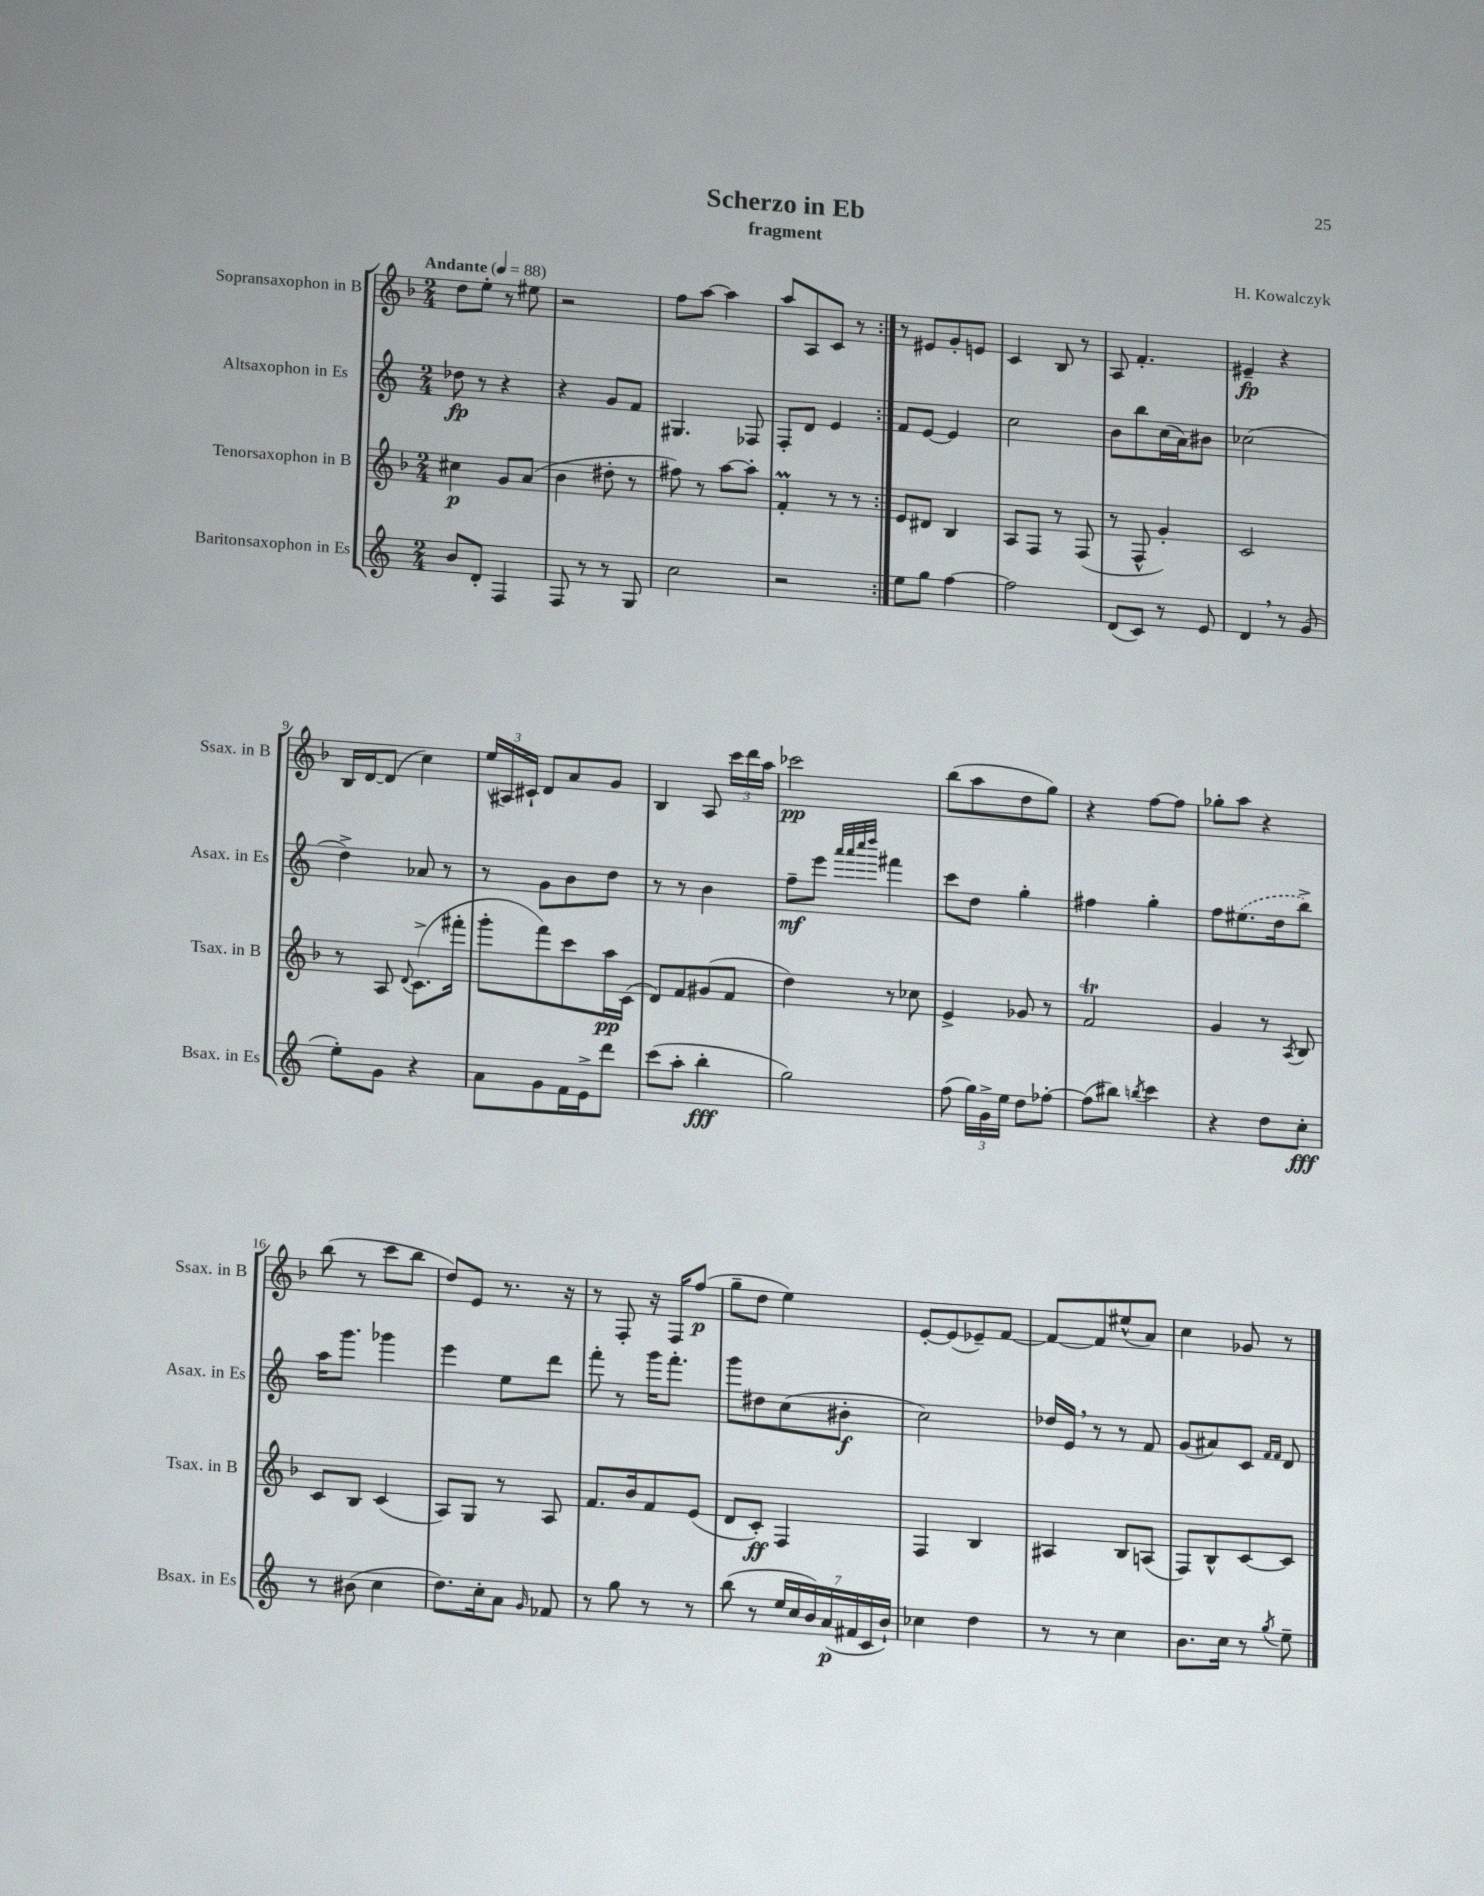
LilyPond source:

\header { title = "Scherzo in Eb" composer = "H. Kowalczyk" subtitle = "fragment" }
<<
\new StaffGroup <<
\new Staff = "s0" \with { instrumentName = "Sopransaxophon in B" shortInstrumentName = "Ssax. in B" } {
    \clef treble \key f \major \numericTimeSignature \time 2/4 \tempo "Andante" 4 = 88
    \autoBeamOff \repeat volta 2 { d''8[ e''8]-. r8 eis''8 |
    r2 |
    f''8[ a''8]~ a''4 |
    a''8[ a8 c'8] r8 | }
    r8 eis'8[ g'8-. e'8] |
    c'4 bes8 r8 |
    a8 f'4.-. |
    eis'4--\fp r4 |
    bes16[ d'16~ d'8]( c''4) |
    \tuplet 3/2 { e''16[( ais16) cis'16]-! } d'8[ a'8 g'8] |
    bes4 a8 \tuplet 3/2 { c'''16[ d'''16 a''16] } |
    ces'''2\pp |
    bes''8[( a''8 d''8 g''8]) |
    r4 f''8[~ f''8] |
    ges''8[-. a''8] r4 |
    bes''8( r8 c'''8[ bes''8] |
    d''8[) e'8] r8. r16 |
    r8 f8-. r16 f16[ f''8]\p( |
    g''8[-- d''8] e''4) |
    e'8[~-. e'8( ees'8--) f'8]~ |
    f'8[~ f'8 eis''8-^( a'8]) |
    c''4 ges'8 r8 \bar "|." |
}
\new Staff = "s1" \with { instrumentName = "Altsaxophon in Es" shortInstrumentName = "Asax. in Es" } {
    \clef treble \key c \major \numericTimeSignature \time 2/4
    \autoBeamOff \repeat volta 2 { des''8\fp r8 r4 |
    r4 g'8[ f'8] |
    gis4. fes8 |
    f8[-. d'8] e'4 | }
    f'8[ e'8]~ e'4 |
    c''2 |
    b'8[ b''8 c''16( a'16) bis'8] |
    ces''2( |
    d''4->) aes'8 r8 |
    r8 g'8[ b'8 d''8] |
    r8 r8 b'4 |
    f''8[--\mf e'''8] \grace { a'''32[ a'''32 c''''32 d''''32] } fis'''4 |
    c'''8[ d''8] g''4-. |
    fis''4 g''4-. |
    f''8[ \once \slurDashed eis''8.( d''16 b''8]->) |
    a''16[ g'''8.] ges'''4 |
    e'''4 e''8[ d'''8] |
    f'''8-. r8 g'''16[ f'''8.]-. |
    g'''8[ dis''8 c''8( bis'8]-.\f |
    c''2) |
    des''16[ e'16] \breathe r8 r8 f'8 |
    g'8[( ais'8) c'8] \grace { f'16[ f'16] } d'8 \bar "|." |
}
\new Staff = "s2" \with { instrumentName = "Tenorsaxophon in B" shortInstrumentName = "Tsax. in B" } {
    \clef treble \key f \major \numericTimeSignature \time 2/4
    \autoBeamOff \repeat volta 2 { cis''4\p g'8[ a'8]( |
    bes'4 dis''8-. r8 |
    fis''8) r8 a''8[~ a''8]-. |
    f'4-.\prall r8 r8 | }
    e'8[ dis'8] bes4 |
    a8[ f8] r8 f8( |
    r8 f8-^ g'4-.) |
    c'2 |
    r8 a8 \appoggiatura { d'8 } c'8.[->( fis'''16]-. |
    g'''8[-. f'''8) c'''8 a''16\pp c'16]( |
    d'8[) f'8 gis'8( f'8] |
    d''4) r8 ces''8 |
    e'4-> ges'8 r8 |
    f'2\trill |
    g'4 r8 \acciaccatura { a8 } bes8 |
    c'8[ bes8] c'4( |
    a8[) g8] r8 a8 |
    f'8.[ bes'16 f'8 e'8]( |
    d'8[ c'8]-.\ff) f4 |
    f4 bes4 |
    ais4 bes8[ a8]( |
    f8[) bes8-^ c'8~ c'8] \bar "|." |
}
\new Staff = "s3" \with { instrumentName = "Baritonsaxophon in Es" shortInstrumentName = "Bsax. in Es" } {
    \clef treble \key c \major \numericTimeSignature \time 2/4
    \autoBeamOff \repeat volta 2 { b'8[ d'8]-. f4 |
    f8 r8 r8 g8 |
    c''2 |
    r2 | }
    e''8[ g''8] f''4~ |
    f''2 |
    d'8[( c'8]) r8 e'8 |
    d'4 \breathe r8 g'8( |
    e''8[-.) g'8] r4 |
    a'8[ g'8 f'16 e'16-> d'''8] |
    c'''8[( a''8]-. b''4-.\fff |
    g''2) |
    f''8( \tuplet 3/2 { g''16[) g'16-> e''16] } d''8[ fes''8]~-. |
    fes''8[( bis''8]) \acciaccatura { b''8 } c'''4 |
    r4 d''8[ c''8]-.\fff |
    r8 bis'8( c''4 |
    d''8.[) c''16-. a'8] \grace { g'16 } fes'8 |
    r8 g''8 r8 r8 |
    b''8( r8 \tuplet 7/4 { e''16[ c''16 b'16) a'16\p( fis'16 c'16 b'16]-!) } |
    ces''4 d''4 |
    r8 r8 c''4 |
    b'8.[ c''16] r8 \acciaccatura { g''8 } e''8-- \bar "|." |
}
>>
>>
